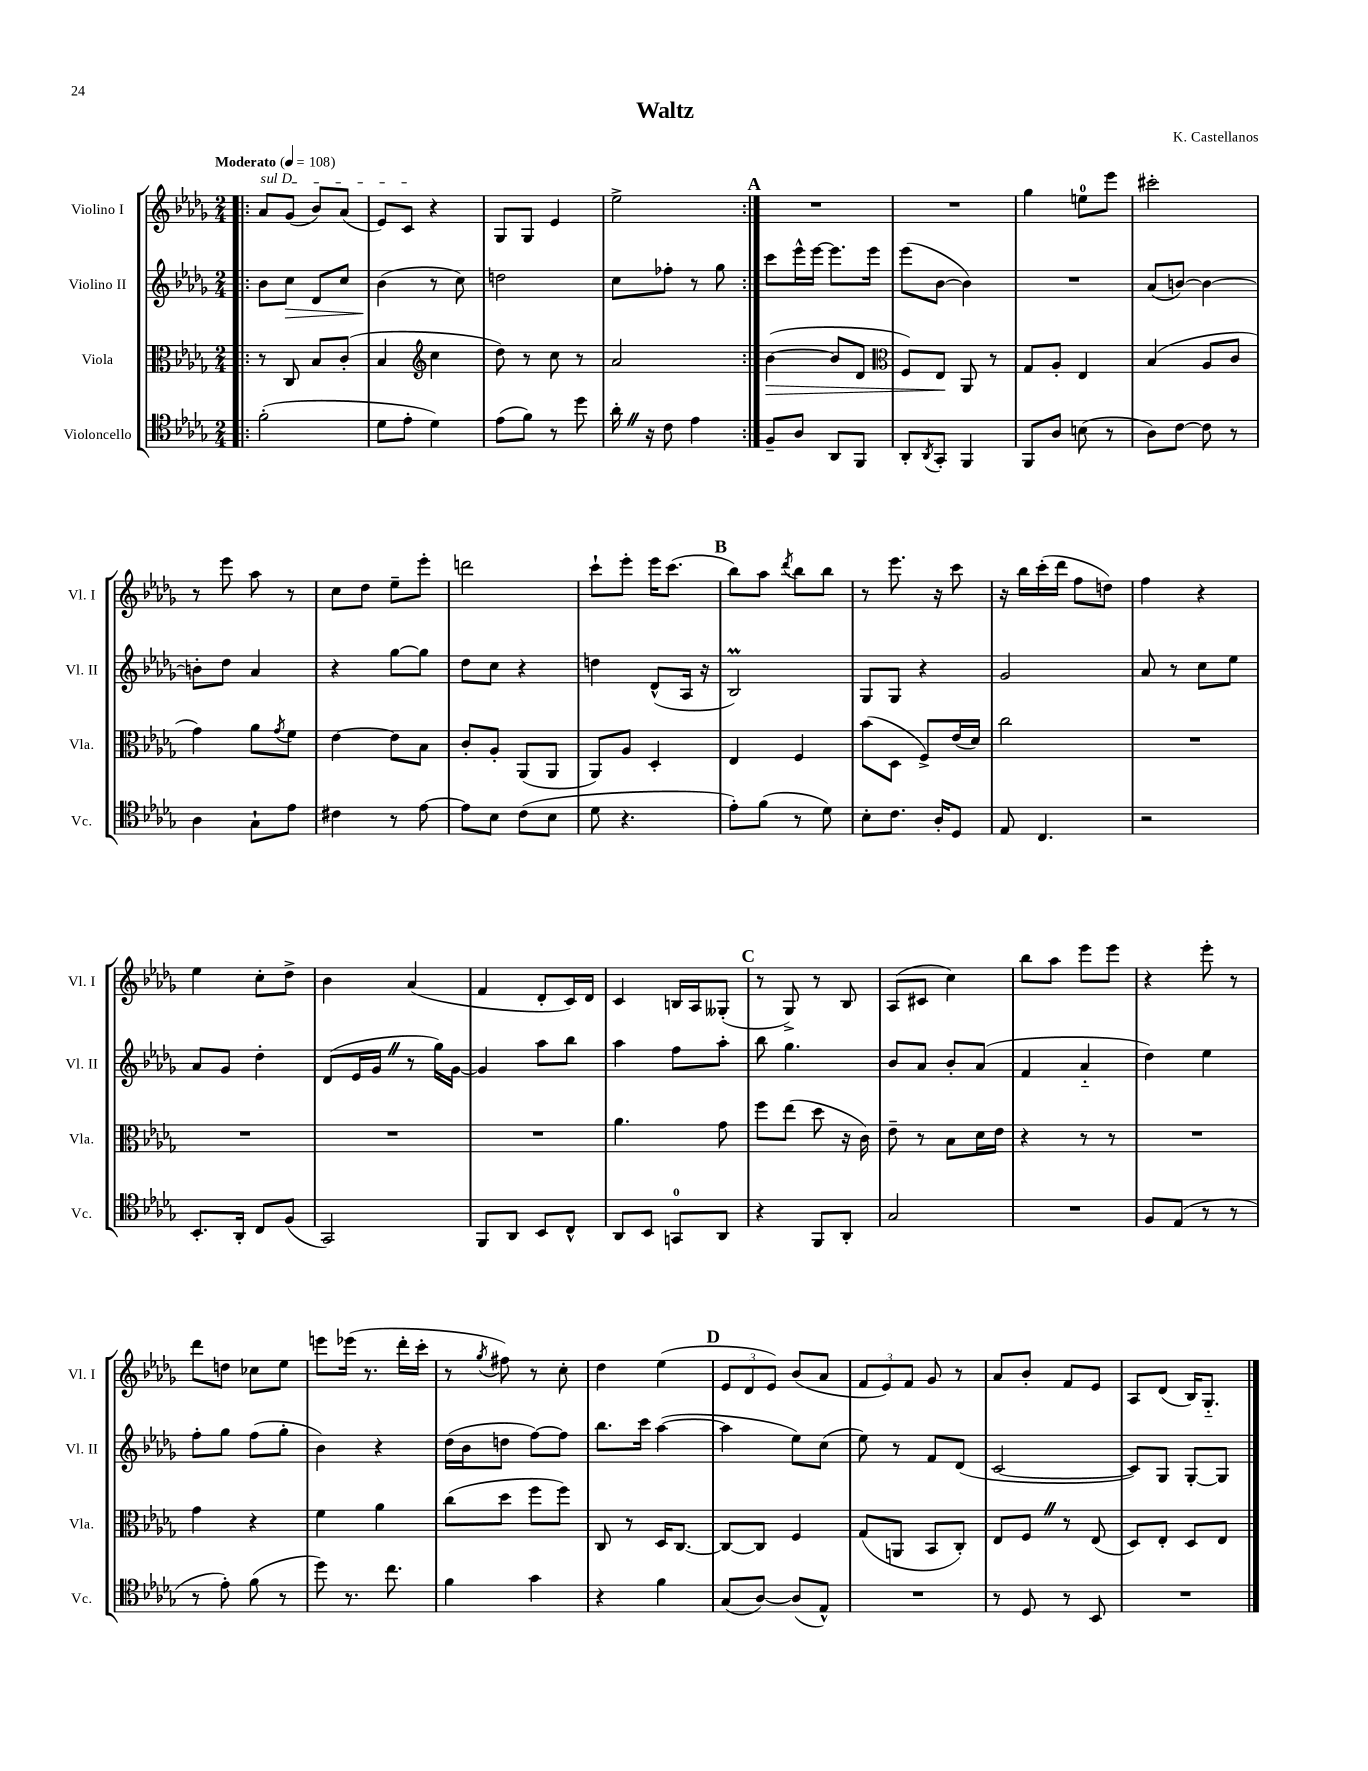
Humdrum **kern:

**kern	**kern	**dynam	**kern	**dynam	**kern
*part4	*part3	*part3	*part2	*part2	*part1
*staff4	*staff3	*staff3	*staff2	*staff2	*staff1
*I"Violoncello	*I"Viola	*	*I"Violino II	*	*I"Violino I
*I'Vc.	*I'Vla.	*	*I'Vl. II	*	*I'Vl. I
*clefC4	*clefC3	*	*clefG2	*	*clefG2
*k[b-e-a-d-g-]	*k[b-e-a-d-g-]	*	*k[b-e-a-d-g-]	*	*k[b-e-a-d-g-]
*M2/4	*M2/4	*	*M2/4	*	*M2/4
*MM108	*MM108	*	*MM108	*	*MM108
=1!|:	=1!|:	=1!|:	=1!|:	=1!|:	=1!|:
!	!	!	!	!	!LO:TX:a:B:t=Moderato
!	!	!	!	!	!LO:TX:a:i:t=sul D
(2f'\	8r	.	8b-\L	.	8a-/L
!	!	!	!	!LO:HP:b	!
.	8C/	.	8cc\J	>	(8g-/J
.	8B-/L	.	8d-/L	.	8b-/L)
.	(8c'/J	.	8cc/J	.	(8a-/J
=2	=2	=2	=2	=2	=2
8d-\L	4B-/	.	(4b-\	.	8e-/L)
8e-'\J	.	.	.	.	8c/J
*	*clefG2	*	*	*	*
4d-\)	4cc\	.	8r	]	4r
.	.	.	8cc\)	.	.
=3	=3	=3	=3	=3	=3
(8e-\L	8dd-\)	.	2ddn\	.	8G-/L
8f\J)	8r	.	.	.	8G-/J
8r	8cc\	.	.	.	4e-/
8dd-\	8r	.	.	.	.
=4	=4	=4	=4	=4	=4
16a-'Z\	2a-/	.	8cc\L	.	2ee-^\
16r	.	.	.	.	.
8c\	.	.	8ff-X'\J	.	.
4e-\	.	.	8r	.	.
.	.	.	8gg-\	.	.
!!LO:REH:place=s1:t=A
=5:|!	=5:|!	=5:|!	=5:|!	=5:|!	=5:|!
!	!	!LO:HP:b	!	!	!
8F~/L	([4b-\	>	8ccc\L	.	2r
8A-/J	.	.	16eee-^^\L	.	.
.	.	.	[16eee-\JJ	.	.
8AA-/L	8b-/L]	.	8.eee-\L]	.	.
8FF/J	8d-/J	.	.	.	.
.	.	.	16eee-\Jk	.	.
=6	=6	=6	=6	=6	=6
*	*clefC3	*	*	*	*
8AA-'/L	8F/L)	.	(8eee-\L	.	2r
8qAA-/	.	.	.	.	.
8GG-'/J	8E-/J	.	[8b-\J	.	.
4FF/	8AA-/	]	4b-\])	.	.
.	8r	.	.	.	.
=7	=7	=7	=7	=7	=7
8FF/L	8G-/L	.	2r	.	4gg-\
8A-/J	8A-'/J	.	.	.	.
(8Bn\	4E-/	.	.	.	8een\L
8r	.	.	.	.	8eee-\J
=8	=8	=8	=8	=8	=8
8A-\L)	(4B-/	.	(8a-/L	.	2ccc#X'\
[8c\J	.	.	[8bn/J)	.	.
8c\]	8A-/L	.	4b\_	.	.
8r	8c/J	.	.	.	.
!!LO:LB:g=z
=9	=9	=9	=9	=9	=9
4A-\	4g-\)	.	8bn'\L]	.	8r
.	.	.	8dd-\J	.	8eee-\
8G-`\L	8a-\L	.	4a-/	.	8aa-\
.	8qg-/	.	.	.	.
8e-\J	8f\J	.	.	.	8r
=10	=10	=10	=10	=10	=10
4c#X\	[4e-\	.	4r	.	8cc\L
.	.	.	.	.	8dd-\J
8r	8e-\L]	.	[8gg-\L	.	8ee-~\L
[8e-\	8B-\J	.	8gg-\J]	.	8eee-'\J
=11	=11	=11	=11	=11	=11
8e-\L]	8c'/L	.	8dd-\L	.	2dddn\
8B-\J	8A-'/J	.	8cc\J	.	.
(8c\L	(8AA-/L	.	4r	.	.
8B-\J	8AA-/J	.	.	.	.
=12	=12	=12	=12	=12	=12
8d-\	8AA-/L)	.	4ddn\	.	8ccc`\L
4.r	8A-/J	.	.	.	8eee-'\J
.	4D-'/	.	(8d-^^/L	.	16eee-\KL
.	.	.	.	.	(8.ccc\J
.	.	.	16A-/Jk	.	.
.	.	.	16r	.	.
!!LO:REH:place=s1:t=B
=13	=13	=13	=13	=13	=13
8e-'\L)	4E-/	.	2B-M/)	.	8bb-\L)
(8f\J	.	.	.	.	8aa-\J
.	.	.	.	.	8qddd-/
8r	4F/	.	.	.	8bb-\L
8d-\)	.	.	.	.	8bb-\J
=14	=14	=14	=14	=14	=14
8B-'\L	(8b-\L	.	8G-/L	.	8r
8.c\J	8D-\J	.	8G-/J	.	8.eee-\
.	8F^/L)	.	4r	.	.
16A-'/KL	.	.	.	.	16r
8D-/J	(16e-/L	.	.	.	8ccc\
.	16d-/JJ)	.	.	.	.
=15	=15	=15	=15	=15	=15
8E-/	2cc\	.	2g-/	.	16r
.	.	.	.	.	16bb-\LL
4.C/	.	.	.	.	(16ccc'\
.	.	.	.	.	16ddd-\JJ
.	.	.	.	.	8ff\L
.	.	.	.	.	8ddn\J)
=16	=16	=16	=16	=16	=16
2r	2r	.	8a-/	.	4ff\
.	.	.	8r	.	.
.	.	.	8cc\L	.	4r
.	.	.	8ee-\J	.	.
!!LO:LB:g=z
=17	=17	=17	=17	=17	=17
8.BB-'/L	2r	.	8a-/L	.	4ee-\
.	.	.	8g-/J	.	.
16AA-'/Jk	.	.	.	.	.
8C/L	.	.	4dd-'\	.	8cc'\L
(8F/J	.	.	.	.	8dd-^\J
=18	=18	=18	=18	=18	=18
2GG-/)	2r	.	(8d-/L	.	4b-\
.	.	.	16e-/L	.	.
.	.	.	16g-Z/JJ	.	.
.	.	.	8r	.	(4a-/
.	.	.	16gg-\LL)	.	.
.	.	.	[16g-\JJ	.	.
=19	=19	=19	=19	=19	=19
8FF/L	2r	.	4g-/]	.	4f/
8AA-/J	.	.	.	.	.
8BB-/L	.	.	8aa-\L	.	8d-'/L
8C^^/J	.	.	8bb-\J	.	16c/L)
.	.	.	.	.	16d-/JJ
=20	=20	=20	=20	=20	=20
8AA-/L	4.a-\	.	4aa-\	.	4c/
8BB-/J	.	.	.	.	.
8GGn/L	.	.	8ff\L	.	16Bn/LL
.	.	.	.	.	16A-/J
8AA-/J	8g-\	.	8aa-'\J	.	(8G--X'/J
!!LO:REH:place=s1:t=C
=21	=21	=21	=21	=21	=21
4r	8ff\L	.	8bb-\	.	8r
.	(8ee-\J	.	4.gg-\	.	8G-^/)
8FF/L	8dd-\	.	.	.	8r
8AA-'/J	16r	.	.	.	8B-/
.	16c\)	.	.	.	.
=22	=22	=22	=22	=22	=22
2G-/	8e-~\	.	8b-/L	.	(8A-/L
.	8r	.	8a-/J	.	8c#X/J
.	8B-\L	.	8b-'/L	.	4cc\)
.	16d-\L	.	(8a-/J	.	.
.	16e-\JJ	.	.	.	.
=23	=23	=23	=23	=23	=23
2r	4r	.	4f/	.	8bb-\L
.	.	.	.	.	8aa-\J
.	8r	.	4a-/	.	8eee-\L
.	8r	.	.	.	8eee-\J
=24	=24	=24	=24	=24	=24
8F/L	2r	.	4dd-\)	.	4r
(8E-/J	.	.	.	.	.
8r	.	.	4ee-\	.	8eee-'\
8r	.	.	.	.	8r
!!LO:LB:g=z
=25	=25	=25	=25	=25	=25
8r	4g-\	.	8ff'\L	.	8ddd-\L
8e-'\)	.	.	8gg-\J	.	8ddn\J
(8f\	4r	.	(8ff\L	.	8cc-X\L
8r	.	.	8gg-'\J	.	8ee-\J
=26	=26	=26	=26	=26	=26
8dd-\)	4f\	.	4b-\)	.	8eeen\L
8.r	.	.	.	.	(16eee-X\Jk
.	.	.	.	.	8.r
.	4a-\	.	4r	.	.
8.cc\	.	.	.	.	.
.	.	.	.	.	16ddd-'\LL
.	.	.	.	.	16ccc'\JJ
=27	=27	=27	=27	=27	=27
4f\	(8cc\L	.	(16dd-\LL	.	8r
.	.	.	16b-\J	.	.
.	.	.	.	.	8qgg-/
.	8dd-\J	.	8ddn\J	.	8ff#X\)
4g-\	8ff\L	.	[8ff\L)	.	8r
.	8ff\J)	.	8ff\J]	.	8cc'\
=28	=28	=28	=28	=28	=28
4r	8C/	.	8.bb-\L	.	4dd-\
.	8r	.	.	.	.
.	.	.	16ccc\Jk	.	.
4f\	16D-/KL	.	([4aa-\	.	(4ee-\
.	[8.C/J	.	.	.	.
!!LO:REH:place=s1:t=D
=29	=29	=29	=29	=29	=29
(8G-/L	8C/L_	.	4aa-\]	.	12e-/L
.	.	.	.	.	12d-/
[8A-/J)	8C/J]	.	.	.	.
.	.	.	.	.	12e-/J)
(8A-/L]	4F/	.	8ee-\L)	.	(8b-/L
8E-^^/J)	.	.	(8cc\J	.	8a-/J
=30	=30	=30	=30	=30	=30
2r	(8G-/L	.	8ee-\)	.	12f/L
.	.	.	.	.	12e-/)
.	8AAn/J	.	8r	.	.
.	.	.	.	.	12f/J
.	8BB-/L	.	8f/L	.	8g-/
.	8C'/J)	.	(8d-/J	.	8r
=31	=31	=31	=31	=31	=31
8r	8E-/L	.	[2c/	.	8a-/L
8D-/	8FZ/J	.	.	.	8b-'/J
8r	8r	.	.	.	8f/L
8BB-/	(8E-/	.	.	.	8e-/J
=32	=32	=32	=32	=32	=32
2r	8D-/L)	.	8c/L])	.	8A-/L
.	8E-'/J	.	8G-/J	.	(8d-/J
.	8D-/L	.	[8G-'/L	.	16B-/KL)
.	.	.	.	.	8.G-/J
.	8E-/J	.	8G-/J]	.	.
==	==	==	==	==	==
*-	*-	*-	*-	*-	*-
